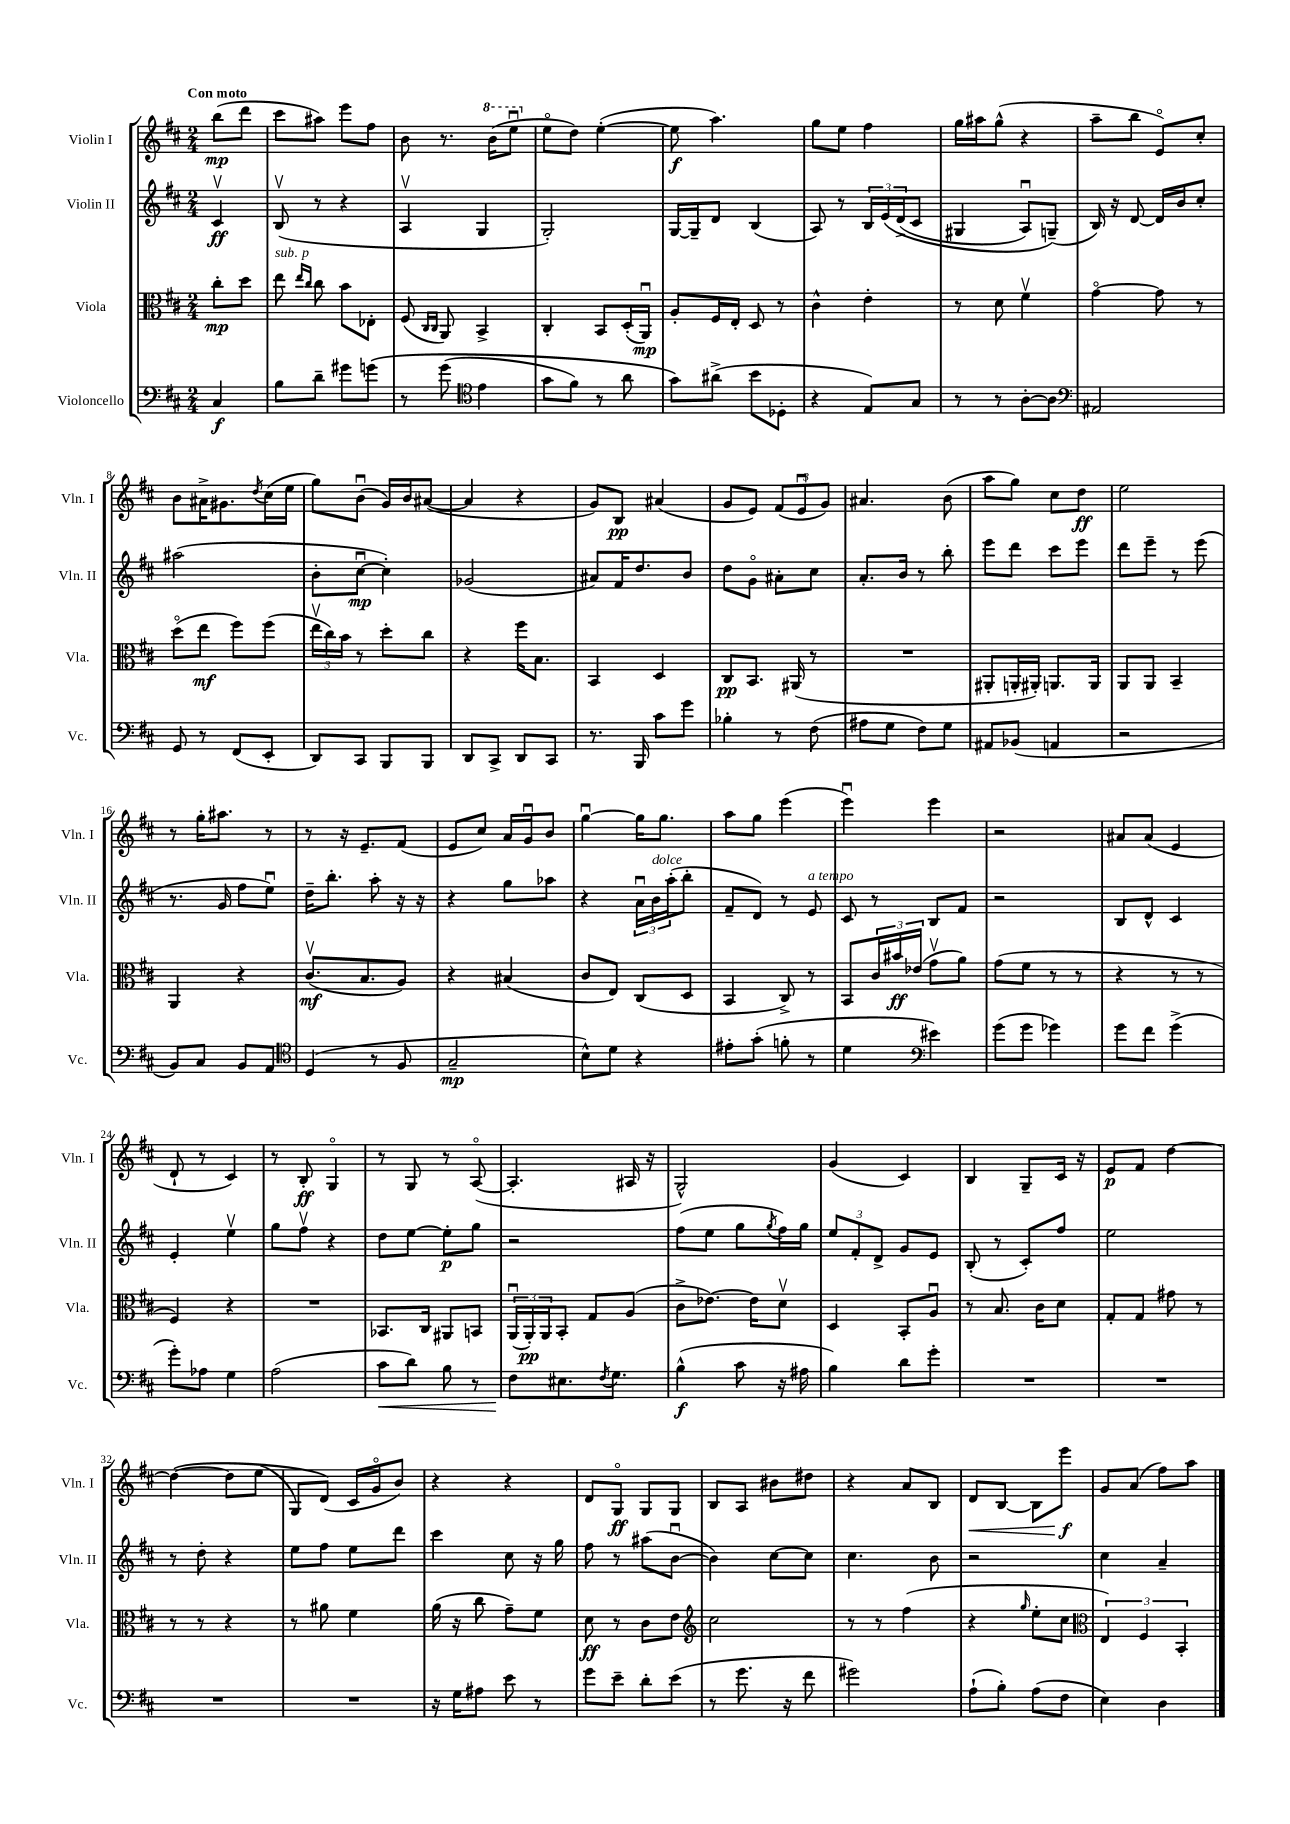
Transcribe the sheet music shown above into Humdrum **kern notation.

**kern	**kern	**kern	**kern
*staff4	*staff3	*staff2	*staff1
*clefF4	*clefC3	*clefG2	*clefG2
*k[f#c#]	*k[f#c#]	*k[f#c#]	*k[f#c#]
*M2/4	*M2/4	*M2/4	*M2/4
4C#/	8cc#'\L	4c#v/	(8bb\L
.	8dd\J	.	8ddd\J
=	=	=	=
8B\L	8ee\	(8Bv/	8ccc#\L
.	16qqee/LL	.	.
.	16qqcc#/JJ	.	.
8d~\J	8cc#\	8r	8aa#\J)
8g#\L	8b\L	4r	8eee\L
&(8g\J	8E-'\J	.	8ff#\J
=	=	=	=
8r	(8F#/	4Av/	8b\
.	16qqC#/LL	.	.
.	16qqC#/JJ	.	.
(8g\	8AA/)	.	8.r
*clefC4	*	*	*
4e\	4BB^/	4G/	.
.	.	.	(16bb\LK
.	.	.	8eeeu\J
=	=	=	=
8g\L	4C#'/	2G'/)	8eeo\L
8f#\J)	.	.	8dd\J)
8r	8BB/L	.	([4ee'\
8a\	(16D'/L	.	.
.	16AAu/JJ)	.	.
=	=	=	=
8g\L&)	8A'/L	[16G/LL	8ee\]
.	.	16G~/]J	.
(8a#^\J	16F#/L	8d/J	4.aa\)
.	16E'/JJ	.	.
8b\L	8D/	(4B/	.
8D-'\J	8r	.	.
=	=	=	=
4r	4c#^^\	8A/)	8gg\L
.	.	8r	8ee\J
8E/L)	4e'\	24B/LL	4ff#\
.	.	&(24e/	.
.	.	(24d^/J	.
8G/J	.	8c#/J	.
=	=	=	=
8r	8r	4G#/	16gg\LL
.	.	.	16aa#\J
8r	8d\	.	(8gg^^\J
[8A'\L	4f#v\	8Au/L)	4r
8A\]J	.	(8G~/J&)	.
=	=	=	=
*clefF4	*	*	*
2AA#/	[4go\	16B/)	8aa~\L
.	.	16r	.
.	.	[8d/	8bb\J
.	8g\]	16d/]LL	8eo/L)
.	.	16b/J	.
.	8r	8cc#'/J	8cc#'/J
=	=	=	=
8GG/	(8ddo\L	(2aa#\	8b\L
8r	8ee\J	.	16a#^\K
.	.	.	8.g#\
(8FF#/L	8ff#\L)	.	.
.	.	.	8qdd/
8EE'/J	(8ff#\J	.	(16cc#\L
.	.	.	16ee\JJ
=	=	=	=
8DD/L)	24eev\LL	8b'\L	8gg\L)
.	24cc#\)	.	.
.	24b\JJ	.	.
8CC#/J	8r	[8cc#u\J	(8bu\J
8BBB/L	8dd'\L	4cc#'\])	16g/LL)
.	.	.	16b/J
8BBB/J	8cc#\J	.	([8a#/J
=	=	=	=
8DD/L	4r	(2g-/	4a#/]
8CC#^/J	.	.	.
8DD/L	16ff#\LK	.	4r
.	8.B\J	.	.
8CC#/J	.	.	.
=	=	=	=
8.r	4BB/	8a#/L)	8g/L)
.	.	16f#/K	8B/J
16BBB/	.	8.dd/	.
8c#\L	4D/	.	(4a#/
8g\J	.	8b/J	.
=	=	=	=
4B-'\	8C#/L	8dd\L	8g/L
.	8.BB/J	8go\J	8e/J)
8r	.	8a#'\L	(12f#/L
.	(16AA#/	.	.
.	.	.	12eu/
(8F#\	8r	8cc#\J	.
.	.	.	12g/J)
=	=	=	=
8A#\L	2r	8.a'/L	4.a#/
8G\J	.	.	.
.	.	16b/Jk	.
8F#\L)	.	8r	.
8G\J	.	8bb'\	(8b\
=	=	=	=
8AA#/L	8AA#'/L	8eee\L	8aa\L
(8BB-/J	16AA'/L	8ddd\J	8gg\J)
.	16AA#'/JJ)	.	.
4AA/	8.AA/L	8ccc#\L	8cc#\L
.	.	8eee\J	8dd\J
.	16AA/Jk	.	.
=	=	=	=
2r	8AA/L	8ddd\L	2ee\
.	8AA/J	8eee~\J	.
.	4BB~/	8r	.
.	.	(8eee\	.
=	=	=	=
8BB/L)	4AA/	8.r	8r
8C#/J	.	.	16gg'\LK
.	.	16g/	8.aa#\J
8BB/L	4r	8ff#\L	.
8AA/J	.	8eeu\J)	8r
=	=	=	=
*clefC4	*	*	*
(4D/	(8.c#v/L	16dd~\LK	8r
.	.	8.bb'\J	.
.	.	.	16r
.	8.B/	.	8.e~/L
8r	.	8aa'\	.
8F#/	8A/J)	16r	(8f#/J
.	.	16r	.
=	=	=	=
2G~/	4r	4r	8e/L
.	.	.	8cc#/J)
.	(4B#/	8gg\L	16a/LL
.	.	.	16gu/J
.	.	8aa-\J	8b/J
=	=	=	=
8B^^\L)	8c#/L	4r	[4ggu\
8d\J	8E/J)	.	.
4r	(8C#/L	24au\LL	16gg\]LK
.	.	24b\	.
.	.	.	8.gg\J
.	.	(24aa'\J	.
.	8D/J	8bb'\J	.
=	=	=	=
8e#'\L	4BB/	8f#~/L	8aa\L
(8g'\J	.	8d/J)	8gg\J
8f'\	8C#^/)	8r	(4eee\
8r	8r	8e/	.
=	=	=	=
4d\	8BB/L	8c#/	4eeeu\)
.	24c#/L	8r	.
.	24b#/	.	.
.	(24e-/JJ	.	.
*clefF4	*	*	*
4e#\)	8gv\L	8B/L	4eee\
.	8a\J)	8f#/J	.
=	=	=	=
(8g\L	(8g\L	2r	2r
8g\J	8f#\J	.	.
4g-\)	8r	.	.
.	8r	.	.
=	=	=	=
8g\L	4r	8B/L	8a#/L
8f#\J	.	8d^^/J	(8a#/J
(4g^\	8r	4c#/	4e/
.	8r	.	.
=	=	=	=
8g'\L)	4F#/)	4e'/	8d`/
8A-\J	.	.	8r
4G\	4r	4eev\	4c#/)
=	=	=	=
(2A\	2r	8gg\L	8r
.	.	8ff#v\J	8B'/
.	.	4r	4Go/
=	=	=	=
8c#\L	8.BB-/L	8dd\L	8r
8d\J)	.	[8ee\J	8G/
.	16C#/Jk	.	.
8B\	8AA#/L	8ee'\]L	8r
8r	8BB/J	8gg\J	([8Ao/
=	=	=	=
8F#\L	(24AAu/LL	2r	4.A'/]
.	24AA'/)	.	.
.	24AA/J	.	.
8.E#\	8BB'/J	.	.
.	8G/L	.	.
8qF#/	.	.	.
8.G\J	.	.	.
.	(8A/J	.	16A#/
.	.	.	16r
=	=	=	=
(4B^^\	8c#^\L	(8ff#\L	2G^^/)
.	[8.e-\J)	8ee\J	.
8c#\	.	8gg\L	.
.	16e-\]LK	.	.
.	.	8qgg/	.
16r	8dv\J	16ff#\L)	.
16A#\	.	16gg\JJ	.
=	=	=	=
4B\)	4D/	12ee/L	(4g/
.	.	12f#'/	.
.	.	12d^/J	.
8d\L	8BB'/L	8g/L	4c#/)
8g'\J	8Au/J	8e/J	.
=	=	=	=
2r	8r	(8B'/	4B/
.	8.B/	8r	.
.	.	8c#'/L)	8G~/L
.	16c#\LK	.	.
.	8d\J	8ff#/J	16c#/Jk
.	.	.	16r
=	=	=	=
2r	8G'/L	2ee\	8e/L
.	8G/J	.	8f#/J
.	8g#\	.	[4dd\
.	8r	.	.
=	=	=	=
2r	8r	8r	&(4dd\_
.	8r	8dd'\	.
.	4r	4r	8dd\]L
.	.	.	(8ee\J
=	=	=	=
2r	8r	8ee\L	8G/L)
.	8a#\	8ff#\J	(8d/J&)
.	4f#\	8ee\L	16c#/LL
.	.	.	16go/J
.	.	8ddd\J	8b/J)
=	=	=	=
16r	(16a\	4ccc#\	4r
16G\LK	16r	.	.
8A#\J	8cc#\	.	.
8e\	8g~\L)	8cc#\	4r
8r	8f#\J	16r	.
.	.	16gg\	.
=	=	=	=
8g\L	8d\	8ff#\	8d/L
8e~\J	8r	8r	8Go/J
8d'\L	8c#\L	(8aa#\L	8G/L
(8e\J	8e\J	[8bu\J	8G/J
=	=	=	=
*	*clefG2	*	*
8r	2cc#\	4b\])	8B/L
8.g\	.	.	8A/J
.	.	[8cc#\L	8b#\L
16r	.	.	.
8f#\	.	8cc#\]J	8dd#\J
=	=	=	=
2g#\)	8r	4.cc#\	4r
.	8r	.	.
.	(4ff#\	.	8a/L
.	.	8b\	8B/J
=	=	=	=
(8A`\L	4r	2r	8d/L
8B'\J)	.	.	[8B/J
.	16qqgg/	.	.
(8A\L	8ee'\L	.	8B\]L
8F#\J	8cc#\J	.	8eee\J
=	=	=	=
*	*clefC3	*	*
4E\)	6E/)	4cc#\	8g/L
.	.	.	(8a/J
.	6F#/	.	.
4D\	.	4a~/	8ff#\L)
.	6BB'/	.	.
.	.	.	8aa\J
==	==	==	==
*-	*-	*-	*-
